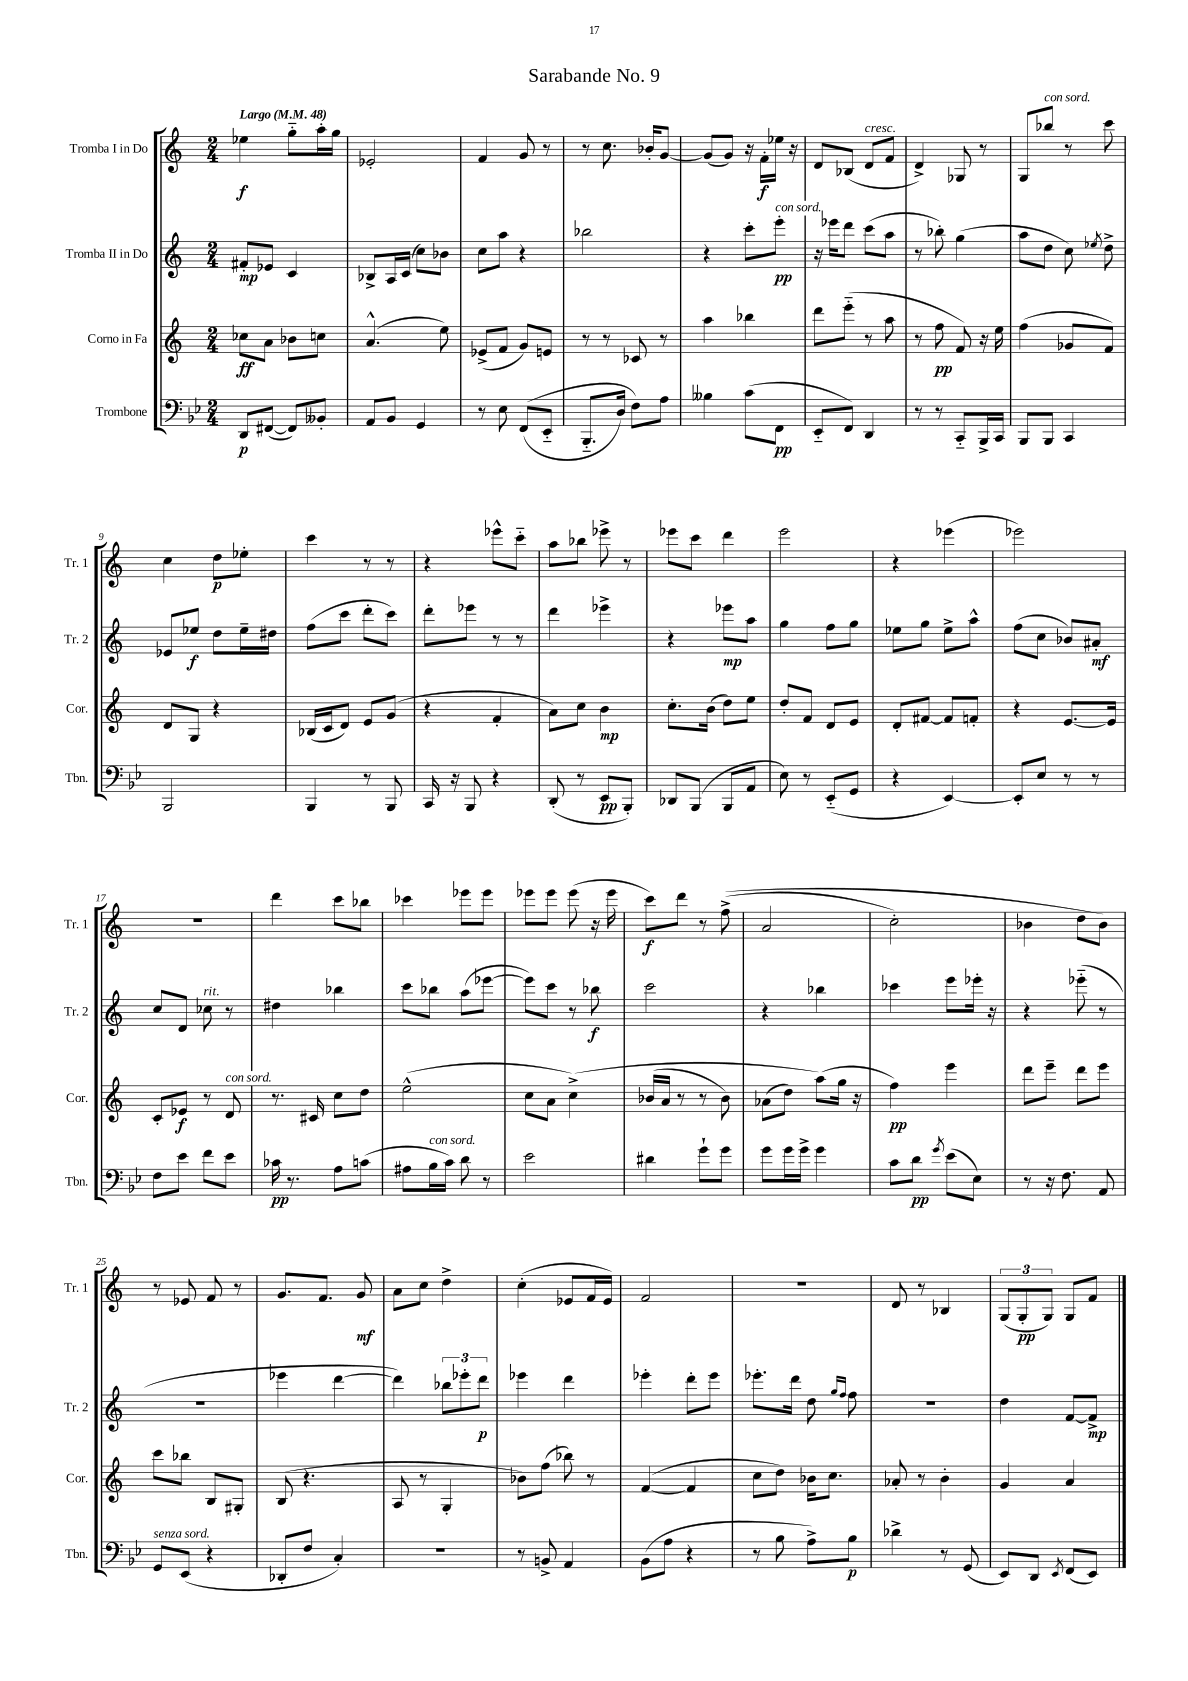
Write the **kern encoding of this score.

**kern	**kern	**kern	**kern
*staff4	*staff3	*staff2	*staff1
*clefF4	*clefG2	*clefG2	*clefG2
*k[b-e-]	*k[]	*k[]	*k[]
*M2/4	*M2/4	*M2/4	*M2/4
*MM48	*MM48	*MM48	*MM48
8DD/L	8cc-\L	8f#'/L	4ee-\
([8FF#/J	8a\J	8e-/J	.
8FF#/]L)	8b-\L	4c/	8gg'~\L
8BB--'/J	8cc\J	.	16aa'\L
.	.	.	16gg\JJ
=	=	=	=
8AA/L	(4.a^^/	8B-^/L	2e-'/
8BB-/J	.	16A/L	.
.	.	(16c/JJ	.
4GG/	.	8cc\L)	.
.	8ee\)	8b-\J	.
=	=	=	=
8r	(8e-^/L	8cc\L	4f/
8E-\	8f/J	8aa\J	.
&((8FF/L	8g/L)	4r	8g/
8EE-'~/J	8e/J	.	8r
=	=	=	=
8.BBB-'~/L	8r	2bb-\	8r
.	8r	.	8.cc\
16D/Jk)	.	.	.
8F\L&)	8c-/	.	.
.	.	.	16b-'/LK
8A\J	8r	.	[8g/J
=	=	=	=
4B--\	4aa\	4r	(8g/]L
.	.	.	8g/J)
(8c\L	4bb-\	8ccc'\L	16r
.	.	.	16f'\LL
8FF\J	.	8eee'\J	16ee-\JJ
.	.	.	16r
=	=	=	=
8EE-'~/L	8ddd\L	16r	8d/L
.	.	16eee-\LK	.
8FF/J)	(8eee'~\J	8ddd\J	(8B-/J
4DD/	8r	(8ccc\L	8d/L
.	8aa\	8aa\J	8f/J
=	=	=	=
8r	8r	8r	4d^/)
8r	8ff\	8bb-'\)	.
8CC'~/L	8f/)	(4gg\	8G-/
16BBB-^/L	16r	.	8r
16CC/JJ	16ee\	.	.
=	=	=	=
8BBB-/L	(4ff\	8aa\L	8G/L
8BBB-/J	.	8dd\J	8bb-/J
4CC/	8g-/L	8cc\)	8r
.	.	8qee-/	.
.	8f/J)	8dd^\	8ccc\
=	=	=	=
2BBB-/	8d/L	8e-/L	4cc\
.	8G/J	8ee-/J	.
.	4r	8dd\L	8dd\L
.	.	16ee-~\L	8ee-'\J
.	.	16dd#\JJ	.
=	=	=	=
4BBB-/	(16B-/LL	(8ff\L	4ccc\
.	16c/J	.	.
.	8d/J)	8ccc\J	.
8r	8e/L	8ddd'\L	8r
8BBB-/	(8g/J	8ccc\J)	8r
=	=	=	=
16CC/	4r	8ddd'\L	4r
16r	.	.	.
8BBB-/	.	8eee-\J	.
4r	4f'/	8r	8eee-^^\L
.	.	8r	8ccc'~\J
=	=	=	=
(8DD'/	8a\L)	4ddd\	8aa\L
8r	8cc\J	.	8bb-\J
8EE-/L	4b\	4eee-^\	8eee-^\
8BBB-'/J)	.	.	8r
=	=	=	=
8DD-/L	8.cc'\L	4r	8eee-\L
(8BBB-/J	.	.	8ccc\J
.	(16b\Jk	.	.
8BBB-/L	8dd\L)	8eee-\L	4ddd\
8AA/J	8ee\J	8aa\J	.
=	=	=	=
8E-\)	8dd'/L	4gg\	2eee\
8r	8f/J	.	.
(8EE-'~/L	8d/L	8ff\L	.
8GG/J	8e/J	8gg\J	.
=	=	=	=
4r	8d'/L	8ee-\L	4r
.	[8f#/J	8gg\J	.
[4EE-/)	8f#/]L	8ee-^\L	(4eee-\
.	8f'/J	8aa^^\J	.
=	=	=	=
8EE-'/]L	4r	(8ff\L	2eee-\)
8E-/J	.	8cc\J	.
8r	[8.e/L	8b-/L)	.
8r	.	8a#'/J	.
.	16e/]Jk	.	.
=	=	=	=
8F\L	8c'/L	8cc/L	2r
8e-\J	8e-/J	8d/J	.
8f\L	8r	8cc-\	.
8e-\J	8d/	8r	.
=	=	=	=
16c-\	8.r	4dd#\	4ddd\
8.r	.	.	.
.	16c#/	.	.
8A\L	8cc\L	4bb-\	8ccc\L
(8c\J	8dd\J	.	8bb-\J
=	=	=	=
8A#\L	(2ee^^\	8ccc\L	4ccc-\
16B-\L	.	8bb-\J	.
16c\JJ)	.	.	.
8d\	.	(8aa\L	8eee-\L
8r	.	[8eee-\J	8eee-\J
=	=	=	=
2e-\	8cc\L	8eee-\]L)	8eee-\L
.	8a\J	8ccc\J	8eee-\J
.	&(4cc^\)	8r	(8eee-\
.	.	8bb-\	16r
.	.	.	16eee-\
=	=	=	=
4d#\	(16b-/LL	2ccc\	8ccc\L)
.	16a/JJ	.	.
.	8r	.	8ddd\J
8g`\L	8r	.	8r
8g\J	8b-\)	.	&((8ff^\
=	=	=	=
8g\L	(8a-\L	4r	2a/
16g\L	8dd\J)	.	.
16g^\JJ	.	.	.
4g\	(8aa\L&)	4bb-\	.
.	16gg\Jk	.	.
.	16r	.	.
=	=	=	=
8c\L	4ff\)	4ccc-\	2cc'\)
8d\J	.	.	.
8qg/	.	.	.
(8e-\L	4eee\	8eee\L	.
8E-\J)	.	16eee-'\Jk	.
.	.	16r	.
=	=	=	=
8r	8ddd\L	4r	4b-\
16r	8eee~\J	.	.
8.F\	.	.	.
.	8ddd\L	(8eee-'~\	8dd\L
8AA/	8eee\J	8r	8b-\J&)
=	=	=	=
8GG/L	8ccc\L	2r	8r
(8EE-/J	8bb-\J	.	8e-/
4r	8B/L	.	8f/
.	8G#'/J	.	8r
=	=	=	=
8DD-'/L	(8B/	4eee-\	8.g/L
8F/J	4.r	.	.
.	.	.	8.f/J
4C'/)	.	[4ddd\	.
.	.	.	8g/
=	=	=	=
2r	8A/	4ddd\])	8a\L
.	8r	.	8cc\J
.	4G'/	12bb-\L	4dd^\
.	.	12eee-'\	.
.	.	12ddd\J	.
=	=	=	=
8r	8b-\L)	4eee-\	(4cc'\
8BB^/	(8ff\J	.	.
4AA/	8bb-\)	4ddd\	8e-/L
.	8r	.	16f/L
.	.	.	16e-/JJ)
=	=	=	=
(8BB-\L	([4f/	4eee-'\	2f/
8A\J	.	.	.
4r	4f/]	8ddd'\L	.
.	.	8eee-\J	.
=	=	=	=
8r	8cc\L	8.eee-'\L	2r
8B-\	8dd\J)	.	.
.	.	16ddd\Jk	.
8A^\L)	16b-\LK	8dd\	.
.	8.cc\J	.	.
.	.	16qqgg/LL	.
.	.	16qqff/JJ	.
8B-\J	.	8ff\	.
=	=	=	=
4d-^\	8a-'/	2r	8d/
.	8r	.	8r
8r	4b'\	.	4B-/
(8GG/	.	.	.
=	=	=	=
8EE-/L)	4g/	4dd\	(12G/L
.	.	.	12G'/
8DD/J	.	.	.
.	.	.	12G/J)
8qEE-/	.	.	.
(8FF/L	4a/	[8f/L	8G/L
8EE-/J)	.	8f^/]J	8f/J
==	==	==	==
*-	*-	*-	*-
